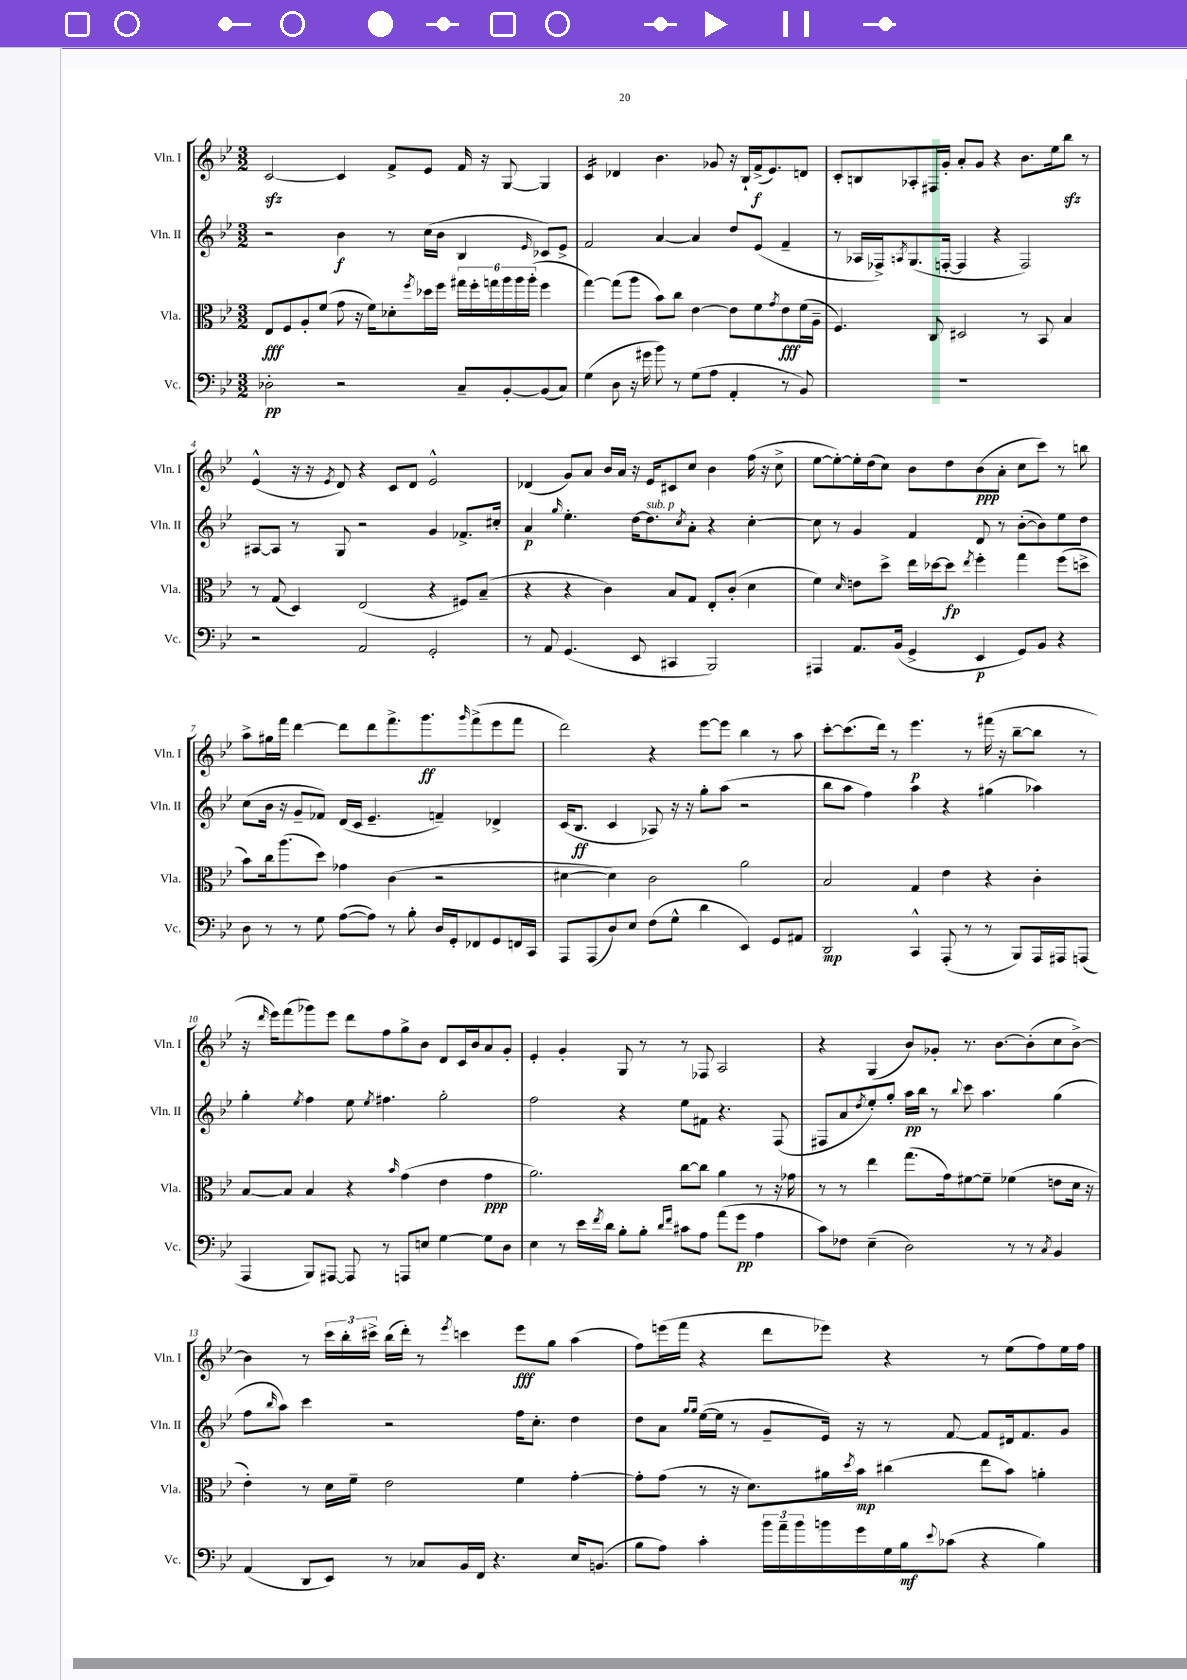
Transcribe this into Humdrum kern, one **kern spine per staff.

**kern	**dynam	**kern	**dynam	**kern	**dynam	**kern	**dynam
*part4	*part4	*part3	*part3	*part2	*part2	*part1	*part1
*staff4	*staff4	*staff3	*staff3	*staff2	*staff2	*staff1	*staff1
*I"Vc.	*	*I"Vla.	*	*I"Vln. II	*	*I"Vln. I	*
*I'Vc.	*	*I'Vla.	*	*I'Vln. II	*	*I'Vln. I	*
*clefF4	*	*clefC3	*	*clefG2	*	*clefG2	*
*k[b-e-]	*	*k[b-e-]	*	*k[b-e-]	*	*k[b-e-]	*
*M3/2	*	*M3/2	*	*M3/2	*	*M3/2	*
=1	=1	=1	=1	=1	=1	=1	=1
2D-X'\	pp	8E-/L	fff	2r	.	[2czz/	.
.	.	8F/	.	.	.	.	.
.	.	8A'/	.	.	.	.	.
.	.	(8f/J	.	.	.	.	.
2r	.	8g\	.	4b-\	f	4c/]	.
.	.	16r	.	.	.	.	.
.	.	16f\KL)	.	.	.	.	.
.	.	8d-X'\	.	8r	.	8f^/L	.
.	.	8qff/	.	.	.	.	.
.	.	16dd-X\L	.	(16cc\LL	.	8e-/J	.
.	.	16ff\JJ	.	16b-\JJ	.	.	.
8C~/L	.	24gg#X\LL	.	4B-/	.	16f/	.
.	.	24ff'\	.	.	.	.	.
.	.	.	.	.	.	16r	.
.	.	24ggn\	.	.	.	.	.
[8BB-'/	.	24aa\	.	.	.	[8G/	.
.	.	24aa\	.	.	.	.	.
.	.	(24aa'\JJ	.	.	.	.	.
.	.	.	.	16qqe-/	.	.	.
(8BB-/]	.	4ff\	.	8c-X/L)	.	4G/]	.
8C/J)	.	.	.	8e-^/J	.	.	.
=2	=2	=2	=2	=2	=2	=2	=2
*	*	*	*	*	*	*tremolo	*
(4G\	.	[4gg\)	.	2f/	.	16c/LL	.
.	.	.	.	.	.	16c/	.
.	.	.	.	.	.	16c/	.
.	.	.	.	.	.	16c/JJ	.
*	*	*	*	*	*	*Xtremolo	*
8D\	.	(8gg\L]	.	.	.	4d-X/	.
16r	.	8aa\J	.	.	.	.	.
16g#X\	.	.	.	.	.	.	.
8b-\)	.	8b-\L)	.	[4a/	.	4.b-\	.
8r	.	8cc\J	.	.	.	.	.
(8G\L	.	[4e-\	.	4a/]	.	.	.
8A\J	.	.	.	.	.	8g-X/	.
4AA'/	.	8e-\L]	.	8dd/L	.	16r	.
.	.	.	.	.	.	16B-`/LL	.
.	.	8f\	.	(8e-/J	.	(16f^/J	f
.	.	.	.	.	.	8.e-/)	.
.	.	8qg/	.	.	.	.	.
8r	.	8e-\	fff	4f~/	.	.	.
8BB-/)	.	(16f\L	.	.	.	8dn/J	.
.	.	16A~\JJ	.	.	.	.	.
=3	=3	=3	=3	=3	=3	=3	=3
1.r	.	4.F/)	.	8r	.	8c'/L	.
.	.	.	.	16A-X/LL	.	8Bn/	.
.	.	.	.	16F-X^/J)	.	.	.
.	.	.	.	8qAn/	.	.	.
.	.	.	.	(8.G/	.	8A-X'/	.
.	.	8C/	.	.	.	16F#X/L	.
.	.	.	.	[16Fn'/Jk	.	16g'/JJ	.
.	.	2D#X/	.	4F/]	.	8a'/L	.
.	.	.	.	.	.	8g/J	.
.	.	.	.	4r	.	4r	.
.	.	8r	.	2F/)	.	8.b-\L	.
.	.	8BB-/	.	.	.	.	.
.	.	.	.	.	.	16ee-\k	.
.	.	4B-/	.	.	.	8bb-zz\J	.
.	.	.	.	.	.	8r	.
!!LO:LB:g=z
=4	=4	=4	=4	=4	=4	=4	=4
2r	.	8r	.	[8A#X/L	.	(4e-^^/	.
.	.	(8G/	.	8A#/J]	.	.	.
.	.	4D/)	.	8r	.	16r	.
.	.	.	.	.	.	16r	.
.	.	.	.	.	.	8qe-/	.
.	.	.	.	8G/	.	8d/)	.
2AA/	.	(2E-/	.	2r	.	4r	.
.	.	.	.	.	.	8c/L	.
.	.	.	.	.	.	8d/J	.
2GG'/	.	4r	.	4g/	.	2e-^^/	.
.	.	8F#X/L)	.	8.f-X^/L	.	.	.
.	.	(8B-~/J	.	.	.	.	.
.	.	.	.	16cc#X'/Jk	.	.	.
=5	=5	=5	=5	=5	=5	=5	=5
8r	.	4r	.	4a/	p	(4d-X/	.
8AA/	.	.	.	.	.	.	.
.	.	.	.	16qqgg/	.	.	.
(4.GG/	.	4r	.	4.ee-'\	.	8g/L)	.
.	.	.	.	.	.	8a/J	.
.	.	4c\)	.	.	.	16b-/LL	.
.	.	.	.	.	.	16a/JJ	.
8EE-/	.	.	.	[16dd\KL	.	16r	.
!	!	!	!	!LO:TX:a:i:t=sub. p	!	!	!
.	.	.	.	8.dd\]	.	16e-/KL	.
4CC#X/	.	8B-/L	.	.	.	8c#X/	.
.	.	.	.	8qcc/	.	.	.
.	.	8G/J	.	8a'\J	.	8cc/J	.
2BBB-/)	.	8E-'/L	.	4r	.	4b-\	.
.	.	(8c'/J	.	.	.	.	.
.	.	4d\	.	[4cc'\	.	(16ff\	.
.	.	.	.	.	.	16r	.
.	.	.	.	.	.	8cc^\	.
=6	=6	=6	=6	=6	=6	=6	=6
4AAA#X/	.	4f\)	.	8cc\]	.	[8ee-\L	.
.	.	.	.	8r	.	8ee-'\_)	.
.	.	16qqd/	.	.	.	.	.
8.AA/L	.	8en\L	.	4g/	.	16ee-'\L]	.
.	.	.	.	.	.	(16dd\J	.
.	.	8dd^\J	.	.	.	8cc\J)	.
(16BB-/Jk	.	.	.	.	.	.	.
4GG^/	.	16ee-\LL	.	4f/	.	8b-\L	.
.	.	[16dd-X\J	.	.	.	.	.
.	.	8dd-\J]	fp	.	.	8dd\	.
.	.	8qee-/	.	.	.	.	.
4EE-/	p	4ff'\	.	8d/	.	(8b-\	ppp
.	.	.	.	8r	.	8a'\J	.
8GG/L)	.	4gg\	.	([8b-'\L	.	8cc\L	.
8BB-/J	.	.	.	8b-\])	.	8ccc\J)	.
4r	.	(8ff\L	.	8ee-\	.	8r	.
.	.	8ddn^\J	.	8dd\J	.	8bbn\	.
!!LO:LB:g=z
=7	=7	=7	=7	=7	=7	=7	=7
8D\	.	8b-\L)	.	(8cc\L	.	8aa^\L	.
8r	.	16cc\k	.	16b-\Jk	.	16gg#X\L	.
.	.	(8.aa\	.	16r	.	16fff\JJ	.
8r	.	.	.	8g~/L	.	[4ddd\	.
8G\	.	8dd\J)	.	8f-X/J)	.	.	.
([8A\L	.	4g-X\	.	(16d/LL	.	8ddd\L]	.
.	.	.	.	16c/JJ	.	.	.
8A\J])	.	.	.	4.e-~/	.	8ddd\	.
8r	.	(4c\	.	.	.	8.fff^\	.
8B-'\	.	.	.	.	.	.	.
.	.	.	.	.	.	8.ggg\	ff
16D/LL	.	2r	.	4fn~/)	.	.	.
16GG'/J	.	.	.	.	.	.	.
.	.	.	.	.	.	16qqggg/	.
8FF-X/	.	.	.	.	.	(8fff^\	.
8GG/	.	.	.	4d-X^/	.	8eee-\	.
16FFn/L	.	.	.	.	.	8fff\J	.
16CC/JJ	.	.	.	.	.	.	.
=8	=8	=8	=8	=8	=8	=8	=8
8AAA/L	.	[4d#X\	.	(16c/KL	.	2ddd\)	.
.	.	.	.	8.B-/J	ff	.	.
(8AAA/	.	.	.	.	.	.	.
8D/)	.	4d#\])	.	4c/	.	.	.
8E-/J	.	.	.	.	.	.	.
(8F\L	.	2c\	.	8A-X/)	.	4r	.
8G^^\J	.	.	.	16r	.	.	.
.	.	.	.	16r	.	.	.
4d\	.	.	.	8gg'\L	.	[8eee-\L	.
.	.	.	.	(8aa\J	.	8eee-\J]	.
4EE-/)	.	2a\	.	2r	.	4bb-\	.
8GG/L	.	.	.	.	.	8r	.
8AA#X/J	.	.	.	.	.	8aa\	.
=9	=9	=9	=9	=9	=9	=9	=9
2DD/	mp	2B-/	.	8bb-\L	.	[8ccc'\L	.
.	.	.	.	8aa\J	.	(8.ccc\]	.
.	.	.	.	4ff\)	.	.	.
.	.	.	.	.	.	16ddd\Jk)	.
.	.	.	.	.	.	8r	.
4CC^^/	.	4G/	.	4aa\	.	4.eee-\	p
(8AAA'/	.	4e-\	.	4r	.	.	.
8r	.	.	.	.	.	8r	.
8r	.	4r	.	(4gg#X\	.	(16fff#X\	.
.	.	.	.	.	.	16r	.
8BBB-/L)	.	.	.	.	.	[8bb-~\L	.
16AAA/L	.	4c'\	.	4aa-X\)	.	8bb-\J]	.
16AAA#X/J	.	.	.	.	.	.	.
(8AAAn/J	.	.	.	.	.	8r	.
!!LO:LB:g=z
=10	=10	=10	=10	=10	=10	=10	=10
4AAA/	.	[8B-/L	.	4gg'\	.	16r	.
.	.	.	.	.	.	16qqddd/	.
.	.	.	.	.	.	16eee-\KL)	.
.	.	8B-/J]	.	.	.	(8fff\	.
.	.	.	.	8qee-/	.	.	.
8BBB-/L)	.	4B-/	.	4ff\	.	8ggg-X\)	.
[8AAA#X/J	.	.	.	.	.	8eee-\J	.
8AAA#/]	.	4r	.	8ee-\	.	8ddd\L	.
.	.	.	.	8qee-/	.	.	.
8r	.	.	.	4.ff#X\	.	8ff\	.
.	.	16qqb-/	.	.	.	.	.
8AAAn/L	.	(4g\	.	.	.	8gg^\	.
8En/J	.	.	.	.	.	8b-\J	.
[4G\	.	4e-\	.	2gg'\	.	8d/L	.
.	.	.	.	.	.	16c/L	.
.	.	.	.	.	.	16b-/J	.
8G\L]	.	4g\	ppp	.	.	8a/	.
8D\J	.	.	.	.	.	8g'/J	.
=11	=11	=11	=11	=11	=11	=11	=11
4E-\	.	2.a\)	.	2ff\	.	4e-'/	.
8r	.	.	.	.	.	4g'/	.
16e-\LL	.	.	.	.	.	.	.
8qf/	.	.	.	.	.	.	.
16d\JJ	.	.	.	.	.	.	.
8B-'\L	.	.	.	4r	.	8G/	.
8B-'\J	.	.	.	.	.	8r	.
16qqd/LL	.	.	.	.	.	.	.
16qqf/JJ	.	.	.	.	.	.	.
8c#X\L	.	[8cc\L	.	8ee-\L	.	8r	.
8A\J	.	8cc\J]	.	8f#X\J	.	8F-X/	.
(8a\L	.	4a\	.	4.r	.	2A/	.
8g\J	pp	.	.	.	.	.	.
4A\	.	8r	.	.	.	.	.
.	.	16r	.	(8F/	.	.	.
.	.	16g-X\	.	.	.	.	.
=12	=12	=12	=12	=12	=12	=12	=12
8c\L)	.	8r	.	8F#X/L	.	4r	.
8F-X\J	.	8r	.	8a/	.	.	.
.	.	.	.	8qdd/	.	.	.
(4E-~\	.	4ee-\	.	8ee-'/)	.	(4G/	.
.	.	.	.	8gg'/J	.	.	.
2D\)	.	(8.gg\L	.	16aa\LL	pp	8b-/L)	.
.	.	.	.	16bb-\JJ	.	.	.
.	.	.	.	8r	.	8g-X'/J	.
.	.	16g\k)	.	.	.	.	.
.	.	.	.	8qqbb-/	.	.	.
.	.	[8f#X\	.	8ccc\	.	8.r	.
.	.	8f#~\J]	.	4.aa\	.	.	.
.	.	.	.	.	.	[8.b-\L	.
8r	.	(4f-X\	.	.	.	.	.
8r	.	.	.	.	.	(8b-'\]	.
8qC/	.	.	.	.	.	.	.
4BB-/	.	8en\L	.	(4gg\	.	8cc\	.
.	.	16d\Jk	.	.	.	[8b-^\J)	.
.	.	16r	.	.	.	.	.
!!LO:LB:g=z
=13	=13	=13	=13	=13	=13	=13	=13
(4AA/	.	4e-'\)	.	8ff\L	.	4b-\]	.
.	.	.	.	16qqbb-/	.	.	.
.	.	.	.	8aa\J)	.	.	.
8DD/L	.	8r	.	4ccc\	.	8r	.
8EE-/J)	.	16d\LL	.	.	.	24ccc\LL	.
.	.	.	.	.	.	24bb-'\	.
.	.	16f~\JJ	.	.	.	.	.
.	.	.	.	.	.	24ccc#X^\JJ	.
8r	.	2e-\	.	2r	.	(16bb-\LL	.
.	.	.	.	.	.	16ddd'\JJ)	.
8C-X/L	.	.	.	.	.	8r	.
.	.	.	.	.	.	8qeee-/	.
16BB-/L	.	.	.	.	.	4cccn\	.
16FF/JJ	.	.	.	.	.	.	.
4.r	.	.	.	.	.	.	.
.	.	4f\	.	16ff\KL	.	8eee-\L	fff
.	.	.	.	8.cc'\J	.	.	.
.	.	.	.	.	.	8gg\J	.
16E-/KL	.	[4g'\	.	4dd\	.	(4aa\	.
(8.BBn/J	.	.	.	.	.	.	.
=14	=14	=14	=14	=14	=14	=14	=14
8B-\L	.	8g'\L]	.	8dd\L	.	8ff\L)	.
8A\J)	.	(8g\J	.	8a\J	.	(16eeen\L	.
.	.	.	.	.	.	16fff\JJ	.
.	.	.	.	16qqgg/LL	.	.	.
.	.	.	.	16qqgg/JJ	.	.	.
4c'\	.	8r	.	([16ee-\LL	.	4r	.
.	.	.	.	16ee-\JJ]	.	.	.
.	.	16r	.	8r	.	.	.
.	.	8.d\L)	.	.	.	.	.
24b-\LL	.	.	.	8g~/L	.	8ddd\L	.
24a~\	.	.	.	.	.	.	.
24b-\	.	.	.	.	.	.	.
16bn\	.	16a#X\L	.	16e-/Jk)	.	8eee-X\J)	.
.	.	8qdd/	.	.	.	.	.
16g\	.	16b-\JJ	mp	16r	.	.	.
16G\	.	(4cc#X\	.	8r	.	4r	.
16B-\J	mf	.	.	.	.	.	.
8qqe-/	.	.	.	.	.	.	.
(8c-X\J	.	.	.	[8f/	.	.	.
4r	.	8ee-\L	.	8f/L]	.	8r	.
.	.	8b-\J)	.	16d#X/k	.	(8ee-\L	.
.	.	.	.	8.f/	.	.	.
4B-\)	.	4an'\	.	.	.	8ff\)	.
.	.	.	.	8g/J	.	16ee-\L	.
.	.	.	.	.	.	16ff\JJ	.
==	==	==	==	==	==	==	==
*-	*-	*-	*-	*-	*-	*-	*-
